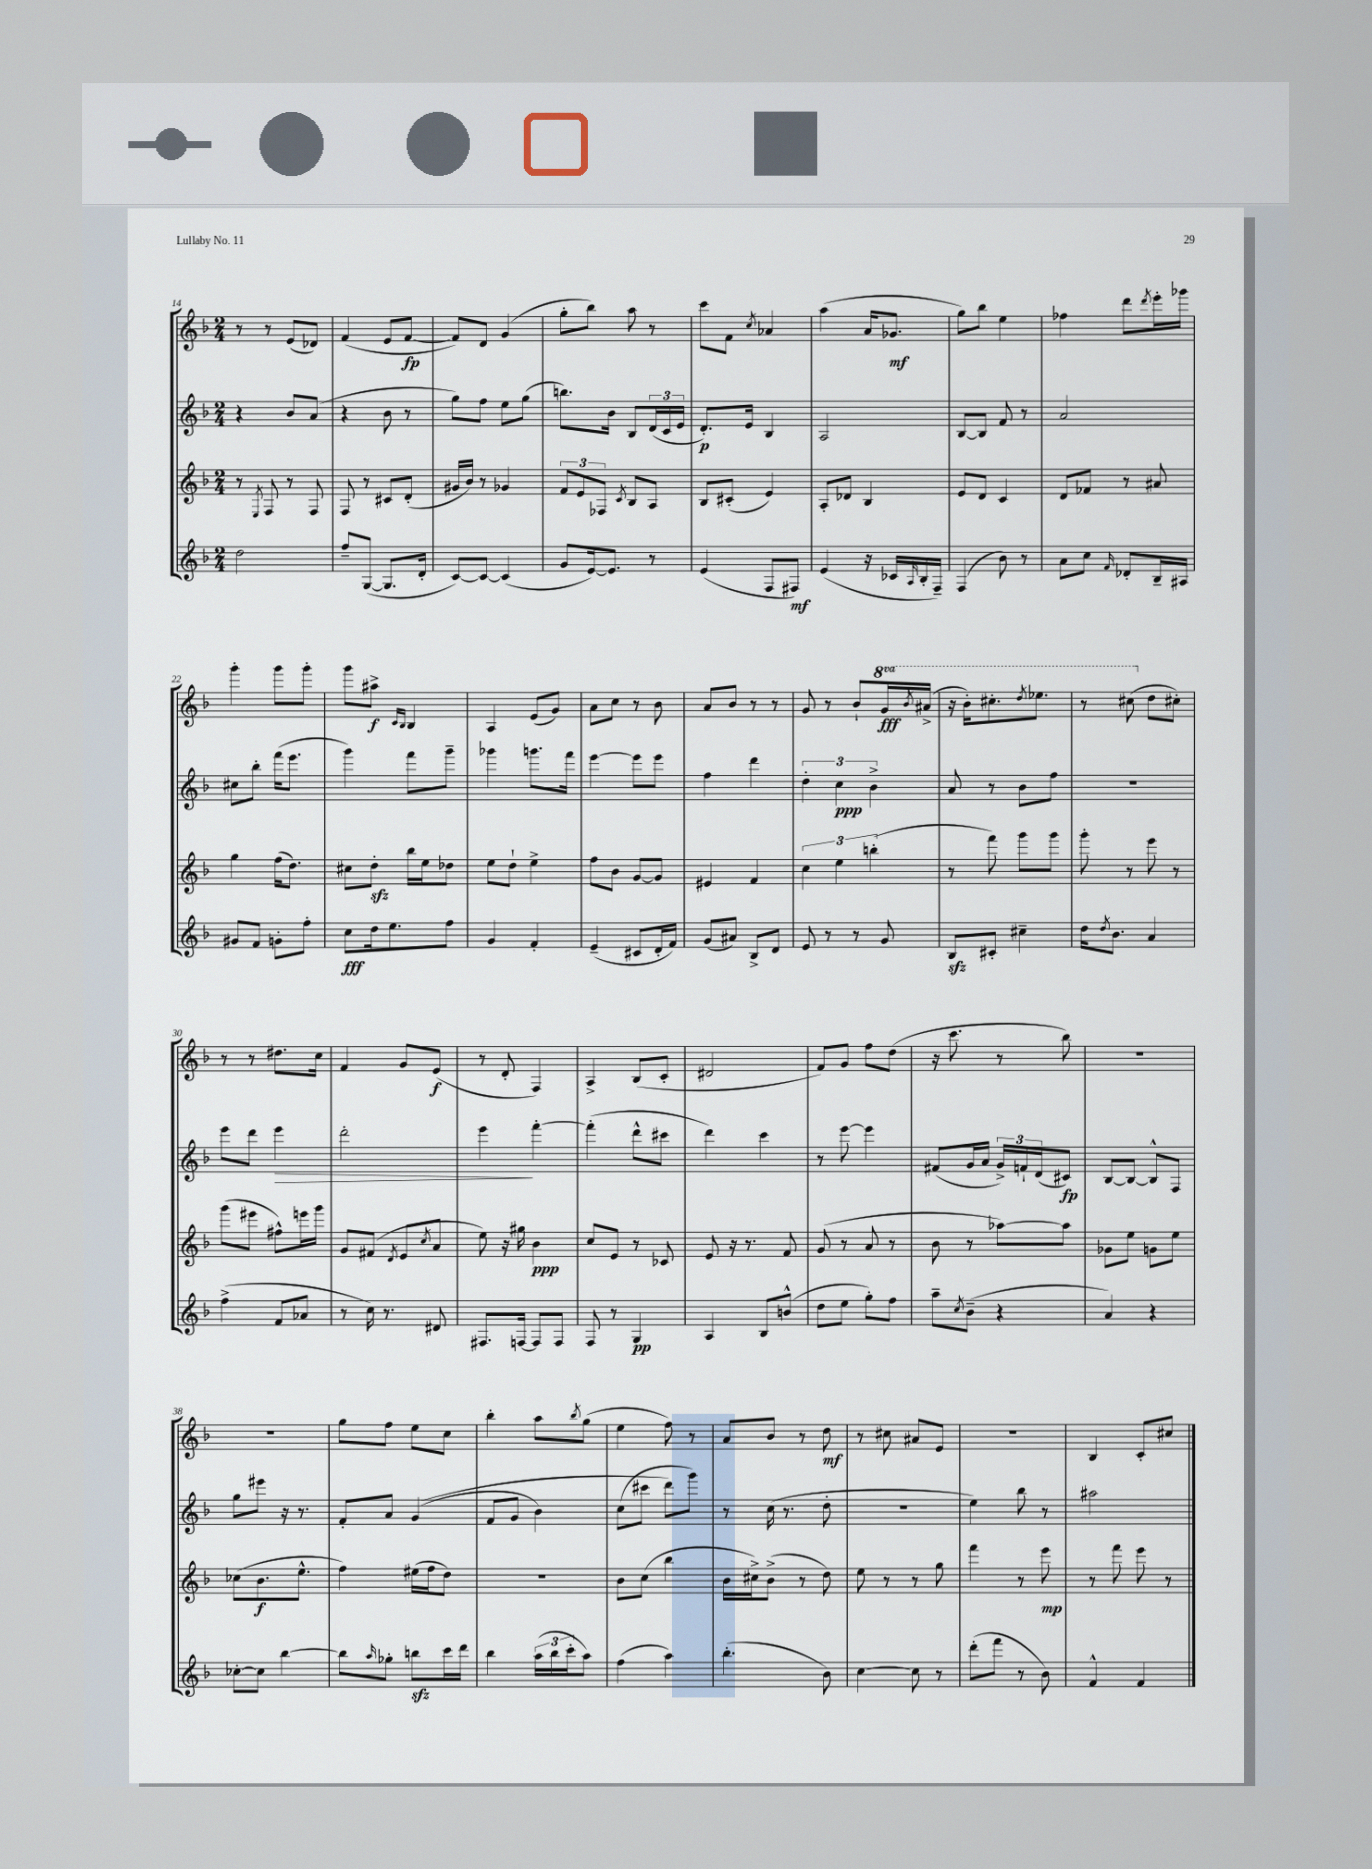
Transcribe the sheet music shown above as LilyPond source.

<<
\new StaffGroup <<
\new Staff = "s0" {
    \clef treble \key f \major \numericTimeSignature \time 2/4 \set Staff.ottavationMarkups = #ottavation-simple-ordinals
    r8 r8 e'8( des'8) |
    f'4( e'8 f'8~\fp |
    f'8) d'8 g'4( |
    g''8-. bes''8) a''8 r8 |
    c'''8 f'8 \acciaccatura { c''8 } aes'4 |
    a''4( a'16 ges'8.\mf |
    g''8) bes''8 e''4 |
    fes''4 d'''8 \acciaccatura { d'''8 } e'''16-. ges'''16 |
    g'''4-. g'''8 g'''8-. |
    g'''8 ais''8->\f \grace { c'16 bes16 } bes4 |
    a4 e'8( g'8) |
    a'8 c''8 r8 bes'8 |
    a'8 bes'8 r8 r8 |
    g'8 r8 bes'8-! \ottava #1 g''16\fff \acciaccatura { bes''8 } ais''16->( |
    r16 bes''16-.) cis'''8.-. \acciaccatura { d'''8 } ees'''8. |
    r8 cis'''8( \ottava #0 d''8 cis''8-.) |
    r8 r8 dis''8. c''16 |
    f'4 g'8 e'8\f( |
    r8 d'8-. f4) |
    a4-> bes8( c'8-. |
    dis'2 |
    f'8) g'8 f''8 d''8( |
    r16 c'''8. r8 bes''8) |
    r2 |
    R2 |
    g''8 f''8 e''8 c''8 |
    bes''4-. a''8 \acciaccatura { bes''8 } g''8( |
    e''4 f''8) r8 |
    a'8 bes'8 r8 d''8\mf |
    r8 cis''8 ais'8 e'8 |
    r2 |
    bes4 c'8-. cis''8 \bar "|." |
}
\new Staff = "s1" {
    \clef treble \key f \major \numericTimeSignature \time 2/4
    r4 bes'8 a'8( |
    r4 bes'8 r8 |
    g''8) f''8 e''8 g''8( |
    b''8.) bes'16 bes8 \tuplet 3/2 { d'16( c'16 e'16 } |
    d'8.-.\p) e'16 bes4 |
    a2 |
    bes8~ bes8 f'8 r8 |
    a'2 |
    cis''8 bes''8-. f'''16( e'''8. |
    g'''4) f'''8 g'''8-- |
    ges'''4 g'''8. f'''16 |
    e'''4~ e'''8 e'''8 |
    f''4 d'''4 |
    \tuplet 3/2 { d''4-. c''4\ppp bes'4-> } |
    a'8 r8 bes'8 f''8 |
    R2 |
    e'''8 d'''8 e'''4\> |
    d'''2-. |
    e'''4\! f'''4~-. |
    f'''4-.( d'''8-^ cis'''8 |
    d'''4) c'''4 |
    r8 e'''8~ e'''4 |
    fis'8( g'16 a'16 \tuplet 3/2 { g'16->) f'16-! d'16( } cis'8\fp) |
    bes8~ bes8~ bes8-^ f8 |
    g''8 eis'''8 r16 r8. |
    f'8-. a'8 g'4(\( |
    f'8 g'8 bes'4) |
    c''8( cis'''8 d'''8\) g'''8) |
    r8 c''16( r8. d''8-. |
    R2 |
    e''4) bes''8 r8 |
    ais''2 \bar "|." |
}
\new Staff = "s2" {
    \clef treble \key f \major \numericTimeSignature \time 2/4
    r8 \acciaccatura { e8 } f8 r8 f8 |
    f8 r8 cis'8 d'8-.( |
    gis'16 bes'16) r8 ges'4 |
    \tuplet 3/2 { f'8 e'8 fes8 } \acciaccatura { c'8 } bes8 a8 |
    bes8 cis'8-.( e'4) |
    a8-. des'8 bes4 |
    e'8 d'8 c'4 |
    d'8 fes'8 r8 ais'8 |
    g''4 f''16( d''8.) |
    cis''8 d''8-.\sfz bes''16 e''16 des''8 |
    e''8 d''8-! e''4-> |
    f''8 bes'8 g'8~ g'8 |
    eis'4 f'4 |
    \tuplet 3/2 { c''4 e''4 b''4-.( } |
    r8 f'''8) g'''8 g'''8 |
    g'''8-. r8 e'''8 r8 |
    g'''8( eis'''8 fis''8-^) e'''16 g'''16 |
    g'8 fis'8( \acciaccatura { d'8 } e'8 \acciaccatura { c''8 } a'8 |
    e''8) r16 gis''16 bes'4\ppp |
    c''8 e'8 r8 ces'8 |
    e'8 r16 r8. f'8 |
    g'8( r8 a'8 r8 |
    bes'8 r8 aes''8~) aes''8 |
    ges'8 e''8 g'8 e''8 |
    ces''8( bes'8.\f e''8.-^ |
    f''4) eis''16( f''16 d''8) |
    r2 |
    bes'8 c''8( bes''4 |
    bes'16 cis''16->) bes'8->( r8 d''8) |
    e''8 r8 r8 g''8 |
    f'''4 r8 e'''8\mp |
    r8 f'''8 e'''8 r8 \bar "|." |
}
\new Staff = "s3" {
    \clef treble \key f \major \numericTimeSignature \time 2/4
    d''2 |
    f''8-- g8~( g8. d'16-. |
    c'8~) c'8~ c'4( |
    g'8 e'16~) e'8. r8 |
    e'4( f8 fis8\mf) |
    e'4( r16 ces'16 \grace { a16 } bes16-. f16--) |
    f4( bes'8) r8 |
    a'8 c''8 \grace { f'16 } des'8-. bes16-- ais16 |
    gis'8 f'8 g'8-. f''8-. |
    c''8\fff d''16 e''8. f''8 |
    g'4 f'4-. |
    e'4--( cis'8 d'16-. f'16) |
    g'8( ais'8) bes8-> d'8 |
    e'8 r8 r8 g'8 |
    bes8\sfz cis'8-. cis''4-- |
    d''16 \acciaccatura { d''8 } bes'8. a'4 |
    f''4->( f'8 aes'8 |
    r8 c''16) r8. dis'8 |
    fis8. f16~ f8 f8 |
    f8 r8 g4\pp |
    a4 bes8 b'8-^( |
    d''8 e''8 g''8-.) f''8 |
    a''8-- \acciaccatura { c''8 } bes'8--( r4 |
    a'4) r4 |
    ces''8~-. ces''8 bes''4~ |
    bes''8 \grace { a''16 } ges''8-. b''8\sfz c'''16 d'''16 |
    bes''4 \tuplet 3/2 { a''16( bes''16 c'''16-. } a''8) |
    f''4( a''4) |
    bes''4.-.( bes'8) |
    c''4~ c''8 r8 |
    d'''8-.( f'''8 r8 bes'8) |
    f'4-^ f'4 \bar "|." |
}
>>
>>
\layout { \context { \Score currentBarNumber = #14 } }
